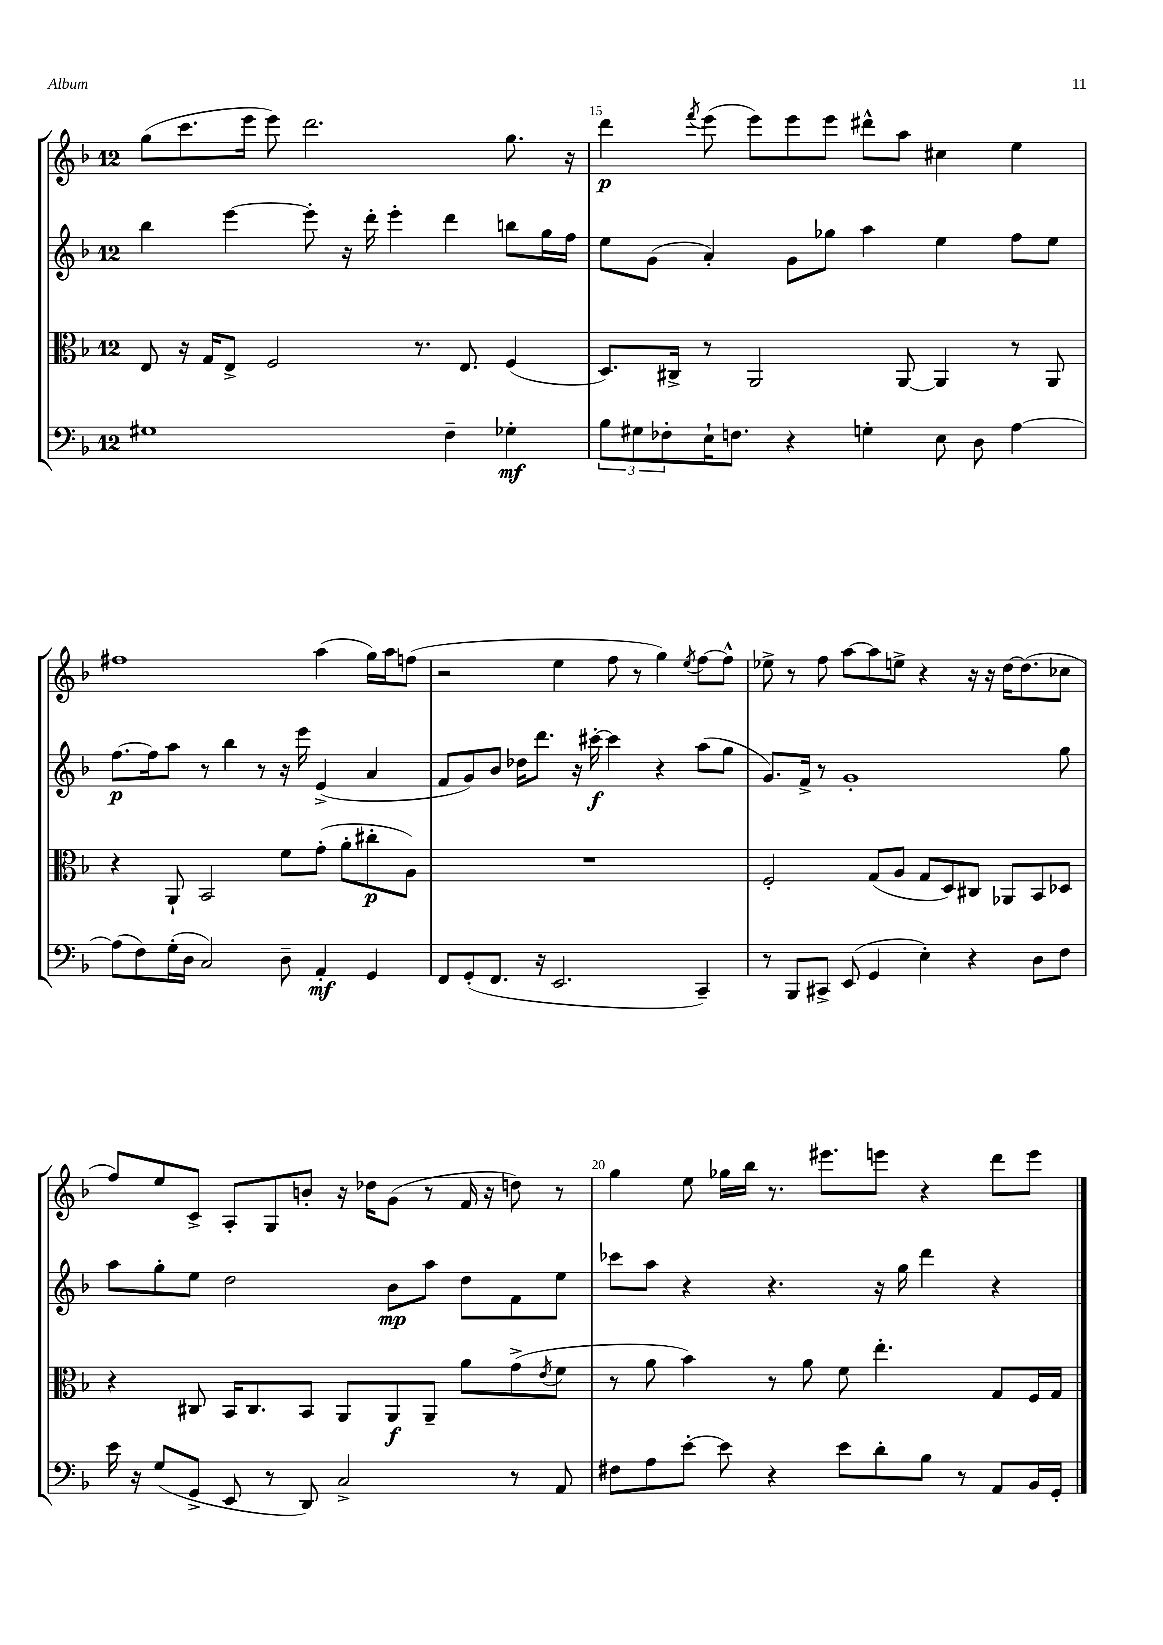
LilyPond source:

<<
\new StaffGroup <<
\new Staff = "s0" {
    \clef treble \key f \major \once \override Staff.TimeSignature.style = #'single-digit \time 12/8
    g''8( c'''8. e'''16 e'''8) d'''2. g''8. r16 |
    d'''4\p \acciaccatura { f'''8 } e'''8( e'''8) e'''8 e'''8 dis'''8-^ a''8 cis''4 e''4 |
    fis''1 a''4( g''16) a''16 f''8( |
    r2 e''4 f''8 r8 g''4) \acciaccatura { e''8 } f''8~ f''8-^ |
    ees''8-> r8 f''8 a''8~ a''8 e''8-> r4 r16 r16 d''16~ d''8.( ces''8 |
    f''8) e''8 c'8-> a8-. g8 b'8-. r16 des''16 g'8( r8 f'16 r16 d''8) r8 |
    g''4 e''8 ges''16 bes''16 r8. eis'''8. e'''8 r4 d'''8 e'''8 \bar "|." |
}
\new Staff = "s1" {
    \clef treble \key f \major \once \override Staff.TimeSignature.style = #'single-digit \time 12/8
    bes''4 e'''4~ e'''8-. r16 d'''16-. e'''4-. d'''4 b''8 g''16 f''16 |
    e''8 g'8( a'4-.) g'8 ges''8 a''4 e''4 f''8 e''8 |
    f''8.~\p f''16 a''8 r8 bes''4 r8 r16 e'''16 e'4->( a'4 |
    f'8 g'8) bes'8 des''16 d'''8. r16 cis'''16~-.\f cis'''4 r4 a''8( g''8 |
    g'8.) f'16-> r8 g'1-. g''8 |
    a''8 g''8-. e''8 d''2 bes'8\mp a''8 d''8 f'8 e''8 |
    ces'''8 a''8 r4 r4. r16 g''16 d'''4 r4 \bar "|." |
}
\new Staff = "s2" {
    \clef alto \key f \major \once \override Staff.TimeSignature.style = #'single-digit \time 12/8
    e8 r16 g16 e8-> f2 r8. e8. f4( |
    d8.) cis16-> r8 a,2 a,8~ a,4 r8 a,8 |
    r4 a,8-! bes,2 f'8 g'8-.( a'8-. cis''8-.\p a8) |
    R1. |
    f2-. g8( a8 g8 d8) cis8 aes,8 bes,8 des8 |
    r4 cis8 bes,16 cis8. bes,8 a,8 a,8\f a,8-- a'8 g'8->( \acciaccatura { e'8 } f'8 |
    r8 a'8 bes'4) r8 a'8 f'8 e''4.-. g8 f16 g16 \bar "|." |
}
\new Staff = "s3" {
    \clef bass \key f \major \once \override Staff.TimeSignature.style = #'single-digit \time 12/8
    gis1 f4-- ges4-.\mf |
    \tuplet 3/2 { bes8 gis8 fes8-. } e16-! f8. r4 g4-. e8 d8 a4~ |
    a8( f8) g16-.( d16 c2) d8-- a,4-.\mf g,4 |
    f,8 g,8-.( f,8. r16 e,2. c,4--) |
    r8 bes,,8 cis,8-> e,8( g,4 e4-.) r4 d8 f8 |
    e'16 r16 g8( g,8-> e,8 r8 d,8) c2-> r8 a,8 |
    fis8 a8 e'8~-. e'8 r4 e'8 d'8-. bes8 r8 a,8 bes,16 g,16-. \bar "|." |
}
>>
>>
\layout { \context { \Score currentBarNumber = #14 \override BarNumber.break-visibility = ##(#f #t #t) barNumberVisibility = #(every-nth-bar-number-visible 5) } }
